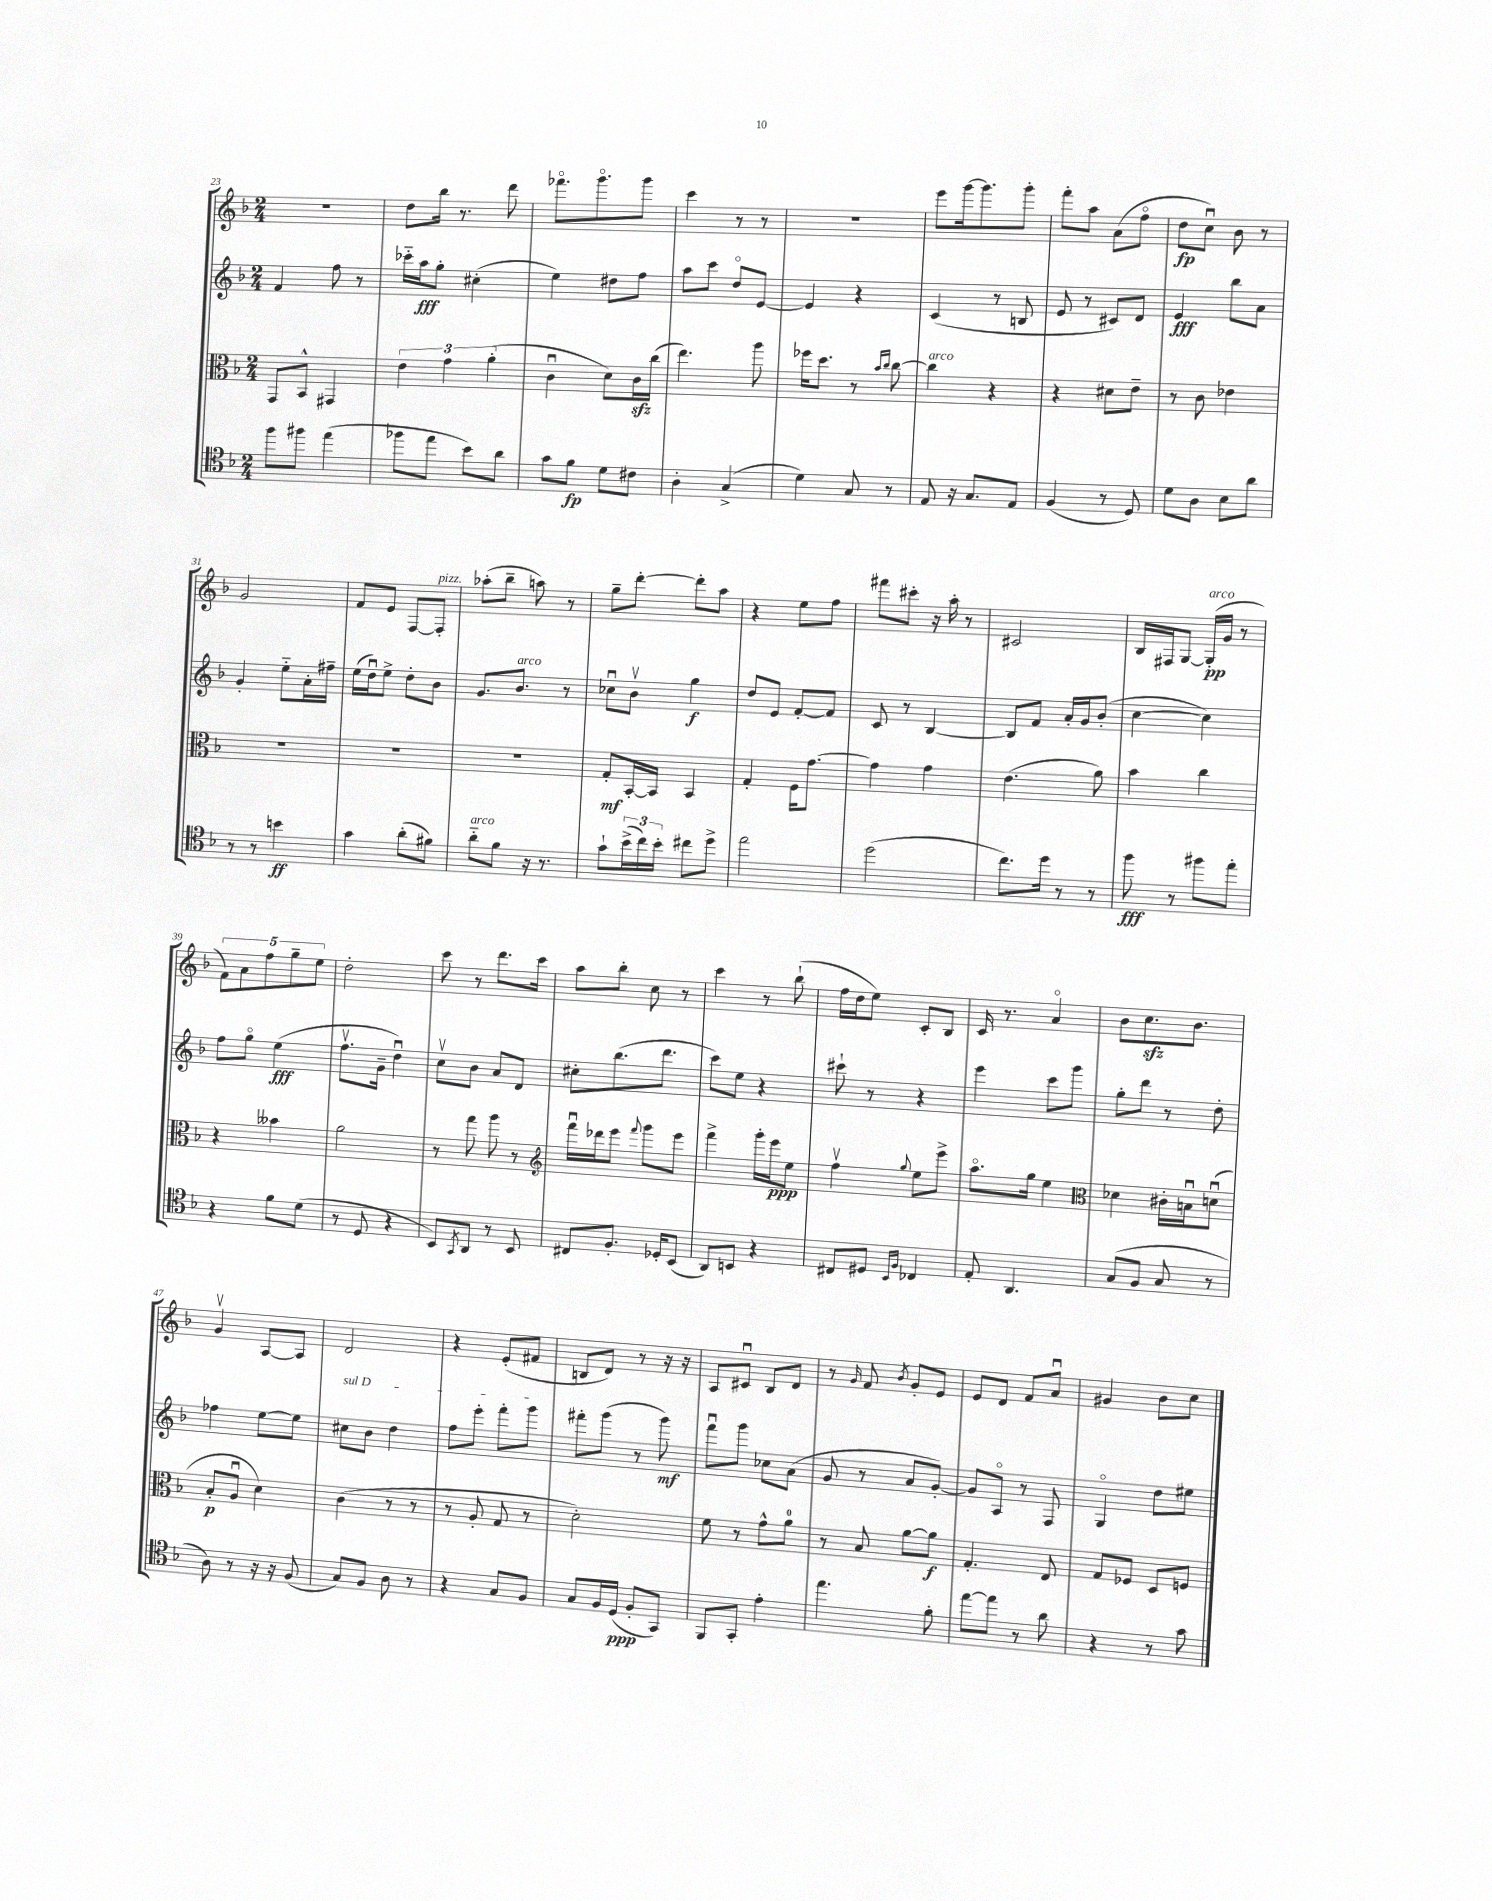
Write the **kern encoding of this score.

**kern	**kern	**kern	**kern
*staff4	*staff3	*staff2	*staff1
*clefC4	*clefC3	*clefG2	*clefG2
*k[b-]	*k[b-]	*k[b-]	*k[b-]
*M2/4	*M2/4	*M2/4	*M2/4
8ff	8GG	4f	2r
8ff#	8BB-^^	.	.
(4ee	4GG#	8ff	.
.	.	8r	.
=	=	=	=
8ff-	6e	16ccc-'~	8dd
.	.	16aa	.
8ee	.	8gg'	16bb-
.	6g	.	.
.	.	.	8.r
8b-)	.	(4cc#'	.
.	(6a'	.	.
8a	.	.	8ddd
=	=	=	=
8g	4cu	4ee)	8.fff-o
8f	.	.	.
.	.	.	8.gggo
8d	8d)	8dd#	.
8c#	16c	8ff	8ggg
.	(16cc	.	.
=	=	=	=
4A'	4.ee)	8aa	4ccc
.	.	8ccc	.
(4G^	.	8ddo	8r
.	8aa	[8e	8r
=	=	=	=
4d)	16ff-	4e]	2r
.	8.dd	.	.
8G	8r	4r	.
.	16qqb-	.	.
.	16qqcc	.	.
8r	[8cc	.	.
=	=	=	=
8E	4cc]	(4c	8eee
16r	.	.	[16ggg
8.G	.	.	8.ggg]
.	4r	8r	.
8E	.	8B	8ggg'
=	=	=	=
(4F	4r	8e	8fff'
.	.	8r	8aa
8r	8d#	8c#)	(8a
8D)	8e~	8d	8ffo
=	=	=	=
8d	8r	4e	8dd
8A	8c	.	8ccu)
8B-	4e-	8bb-	8b-
8a	.	8a	8r
=	=	=	=
8r	2r	4g'	2g
8r	.	.	.
4b	.	8ee'~	.
.	.	16a'	.
.	.	16ff#~	.
=	=	=	=
4g	2r	(16ee	8f
.	.	16ddu)	.
.	.	8ee^	8e
(8a'	.	8dd'	[8F
8f#)	.	8b-	8F']
=	=	=	=
8a'~	2r	8.g	(8aa-'
8f	.	.	8bb-~
.	.	8.b-	.
16r	.	.	8aa)
8.r	.	.	.
.	.	8r	8r
=	=	=	=
8g`	8G'	8cc-u	8gg~
(24b-^	[16BB-'	8b-v	[8ddd'
24cc)	.	.	.
.	16BB-]	.	.
24b-'	.	.	.
8cc#	4BB-	4gg	8ddd']
8dd^	.	.	8aa
=	=	=	=
2ee	4G'	8dd	4r
.	.	8e	.
.	16F	[8f'	8ee
.	[8.g	.	.
.	.	8f]	8ff
=	=	=	=
(2dd	4g]	8c	8fff#
.	.	8r	8ccc#'
.	4g	[4B-	16r
.	.	.	16aa'
.	.	.	8r
=	=	=	=
8.cc)	(4.e	8B-]	2c#
.	.	8f	.
16dd	.	.	.
8r	.	16a'	.
.	.	16g	.
8r	8a)	(8b-'	.
=	=	=	=
8ff	4b-	[4cc	16B-
.	.	.	16F#
8r	.	.	[8G
8ff#	4cc	4cc])	(16G']
.	.	.	16g
8ee'	.	.	8r
=	=	=	=
4r	4r	8ff	10f)
.	.	.	10a
.	.	8ggo	.
.	.	.	10ff
8f	4b--	(4ee	.
.	.	.	10gg~
(8d	.	.	.
.	.	.	10ee
=	=	=	=
8r	2a	8.ffv	2dd'
8D	.	.	.
.	.	16g~	.
4r	.	4ddu)	.
=	=	=	=
8BB-)	8r	8ccv	8ccc
8qGG	.	.	.
8AA	8gg	8b-	8r
8r	8aa	8a	8.ddd
8BB-	8r	8d	.
.	.	.	16ccc
=	=	=	=
*	*clefG2	*	*
8C#	16fffu	8cc#'	8aa
.	16ddd-	.	.
8.F'	8eee	(8.bb-	8bb-'
.	8qqfff	.	.
.	8ggg	.	8cc
16D-'	.	8.ddd	.
(8BB-	8eee	.	8r
=	=	=	=
8AA)	4fff^	8ccc)	4ccc
8BB	.	8ee	.
4r	16ggg'	4r	8r
.	16eee	.	.
.	8ee	.	(8bb-`
=	=	=	=
8C#	4ffv	8ccc#`	16ff
.	.	.	16dd
8D#	.	8r	8ee)
16qqBB-	.	.	.
16qqF	8qqgg	.	.
4C-	8ee	4r	8c'
.	8eee^	.	8B-
=	=	=	=
8E'	8.aao	4eee	16c
.	.	.	8.r
4.AA	.	.	.
.	16gg	.	.
.	4ee	8ccc	4ao
.	.	8ggg	.
=	=	=	=
*	*clefC3	*	*
(8G	4d-	8gg'	8b-
8F	.	8ddd	8.cc
8G	16c#'	8r	.
.	16Bu	.	8.b-
8r	(8du	8dd'	.
=	=	=	=
8A)	8B-'	4ff-	4gv
8r	8Au	.	.
16r	4d)	[8ee	[8A
16r	.	.	.
(8F	.	8ee]	8A]
=	=	=	=
8G)	(4c	8cc#	2d
8F	.	8b-	.
8A	8r	4dd	.
8r	8r	.	.
=	=	=	=
4r	8r	8ff	4r
.	8A'	8eee'	.
8G	8G	8fff'	(8e'
8F	8r	8ggg	8f#
=	=	=	=
8G	2d')	8fff#'	8B
16F	.	(8ggg	8d)
(16D	.	.	.
8F'	.	8r	8r
8GG)	.	8ggg)	16r
.	.	.	16r
=	=	=	=
8FF	8f	8fffu	8A
8GG'	8r	8ggg	8c#u
4e'	8g^^	8cc-	8B-
.	8a	(8a	8d
=	=	=	=
4.ee	8r	8g	8r
.	.	.	16qqg
.	8B-	8r	8f
.	.	.	8qb-
.	[8a	8a	8g'
8f'	8a]	[8g')	8e
=	=	=	=
[8ee	4.G'	8g]	8e
8ee]	.	8Ao	8d
8r	.	8r	8f
8a	8E	8F	8au
=	=	=	=
4r	8G	4Go	4g#
.	8F-	.	.
8r	8D	8dd	8b-
8g	8F	8ee#	8cc
==	==	==	==
*-	*-	*-	*-
